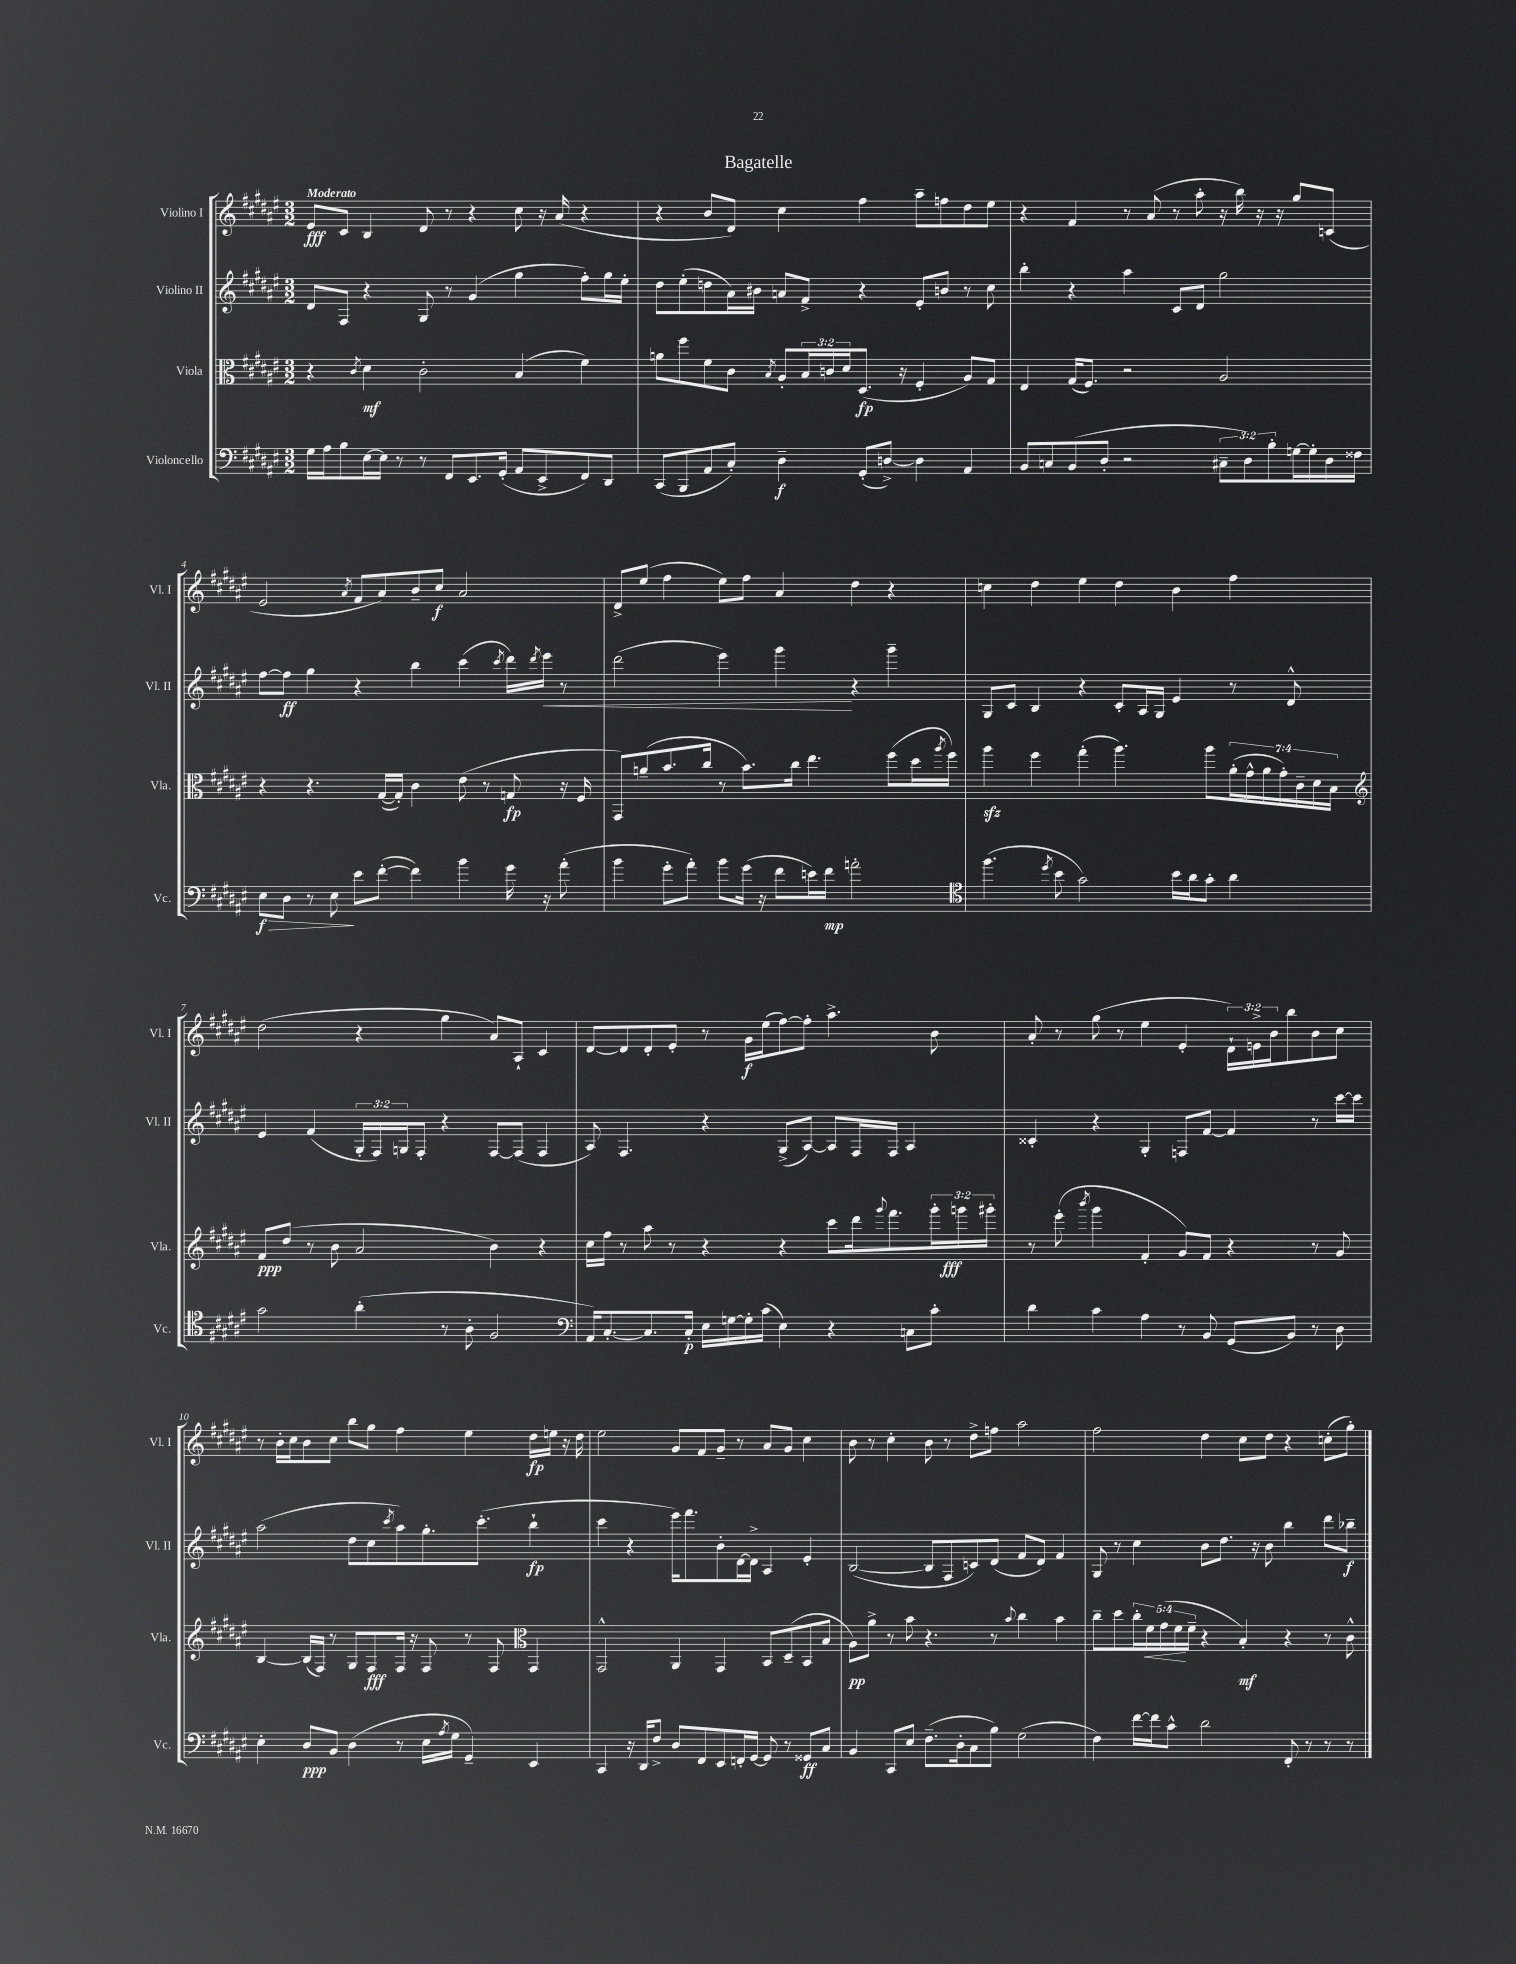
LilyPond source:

\header { title = "Bagatelle" }
<<
\new StaffGroup <<
\new Staff = "s0" \with { instrumentName = "Violino I" shortInstrumentName = "Vl. I" } {
    \clef treble \key fis \major \numericTimeSignature \time 3/2 \override Staff.TupletNumber.text = #tuplet-number::calc-fraction-text \tempo "Moderato"
    eis'8\fff cis'8 b4 dis'8 r8 r4 cis''8 r16 ais'16( r4 |
    r4 b'8 dis'8) cis''4 fis''4 ais''8-- f''8 dis''8 eis''8 |
    r4 fis'4 r8 ais'8( r8 ais''8-. r16 b''16) r16 r16 gis''8 c'8( |
    eis'2 \acciaccatura { ais'8 } fis'8 ais'8) b'8-- cis''8\f ais'2 |
    dis'8-> eis''8( fis''4 eis''8) fis''8 ais'4 dis''4 r4 |
    c''4 dis''4 eis''4 dis''4 b'4 fis''4 |
    dis''2( r4 gis''4 ais'8) ais8-! cis'4 |
    dis'8~ dis'8 dis'8-. eis'8-. r8 gis'16\f eis''16( fis''8~) fis''8-. ais''4.-> b'8 |
    ais'8-. r8 gis''8( r8 eis''4 eis'4-. \tuplet 3/2 { dis'16-!) e'16-> b'16 } b''8 b'8 cis''8 |
    r8 b'16-. cis''16 b'8 cis''8 b''8 gis''8 fis''4 eis''4 dis''16\fp e''16 r16 dis''16 |
    eis''2 gis'8 fis'8 gis'8-- r8 ais'8 gis'8 cis''4 |
    b'8 r8 cis''4-. b'8 r8 dis''8-> f''8 ais''2 |
    fis''2 dis''4 cis''8 dis''8 r4 c''8-.( gis''8-.) \bar "|." |
}
\new Staff = "s1" \with { instrumentName = "Violino II" shortInstrumentName = "Vl. II" } {
    \clef treble \key fis \major \numericTimeSignature \time 3/2 \override Staff.TupletNumber.text = #tuplet-number::calc-fraction-text
    dis'8 fis8 r4 gis8 r8 gis'4( gis''4 fis''8-.) gis''16 eis''16-. |
    dis''8 eis''8-.( d''8 ais'16) bis'16 a'8 fis'8-> r4 eis'8-. b'8 r8 cis''8 |
    b''4-. r4 ais''4 cis'8 dis'8 gis''2 |
    fis''8~ fis''8\ff gis''4 r4 b''4 cis'''4( \acciaccatura { cis'''8 } dis'''16) \acciaccatura { dis'''8 } eis'''16\< r8 |
    dis'''2( eis'''4) gis'''4\! r4 gis'''4-- |
    gis8 cis'8 b4 r4 cis'8-. ais16 gis16 eis'4 r8 dis'8-^ |
    eis'4 fis'4( \tuplet 3/2 { gis16-. fis16) g16 } fis8-. r4 fis8~ fis8( fis4 |
    ais8) fis4. r4 gis8->( ais8~) ais8 fis16 fis16 ais4 |
    cisis'4-. r4 gis4-. f8 fis'8~ fis'4 r8 cis'''16~ cis'''16 |
    ais''2( dis''8 cis''8 \acciaccatura { cis'''8 } ais''8) gis''8.-. cis'''8.-.( b''4-!\fp |
    cis'''4 r4 eis'''16) fis'''8. b'8-. dis'16~ dis'16-> ais4 eis'4-. |
    b2~( b8 fis8 c'8) dis'8( fis'8 dis'8) fis'4 |
    gis8 r8 cis''4 b'8 dis''8. r16 b'8 b''4 dis'''8 bes''8--\f \bar "|." |
}
\new Staff = "s2" \with { instrumentName = "Viola" shortInstrumentName = "Vla." } {
    \clef alto \key fis \major \numericTimeSignature \time 3/2 \override Staff.TupletNumber.text = #tuplet-number::calc-fraction-text
    r4 \acciaccatura { cis'8 } dis'4\mf cis'2-. b4( fis'4) |
    a'8 fis''8 fis'8 cis'8 \acciaccatura { b8 } ais8-. \tuplet 3/2 { b16 c'16 dis'16 } dis8.\fp( r16 fis4-. ais8) gis8 |
    eis4 gis16( fis8.) r2 ais2 |
    r4 r4. gis16~( gis16-.) cis'4 eis'8( r8 g8\fp r16 fis16 |
    gis,8) a'8--( b'8. cis''16 r8 b'8.) cis''16 eis''4. fis''8( dis''16 \acciaccatura { ais''8 } fis''16) |
    ais''4\sfz fis''4 gis''4-.( ais''4.) ais''8 \tuplet 7/4 { ais'16-.( gis'16-^ ais'16 gis'16-.) cis'16-- dis'16 b16 } |
    \clef treble fis'8\ppp dis''8( r8 b'8 ais'2 b'4) r4 |
    cis''16 fis''16 r8 ais''8 r8 r4 r4 cis'''8 dis'''16 \appoggiatura { gis'''8 } fis'''8. \tuplet 3/2 { gis'''16-. g'''16\fff gis'''16-. } |
    r8 eis'''8-.( \acciaccatura { b'''8 } gis'''4 fis'4-. gis'8) fis'8 r4 r8 gis'8 |
    b4~ b16( fis16) r8 gis8 fis8\fff fis16 r16 fis8 r8 fis8 \clef alto gis,4 |
    gis,2-^ ais,4 gis,4 b,8 dis8--( b,8 b8 |
    ais8\pp) ais'8-> r8 b'8 r4. r8 \appoggiatura { b'8 } cis''4 b'4 |
    cis''8-- dis''8 \tuplet 5/4 { cis''16-. fis'16\< gis'16( fis'16\! fis'16-- } r4 b4-.\mf) r4 r8 cis'8-^ \bar "|." |
}
\new Staff = "s3" \with { instrumentName = "Violoncello" shortInstrumentName = "Vc." } {
    \clef bass \key fis \major \numericTimeSignature \time 3/2 \override Staff.TupletNumber.text = #tuplet-number::calc-fraction-text
    gis16 ais16 b8 eis16~ eis16 r8 r8 fis,8 eis,8. gis,16-.( ais,8 eis,8-> fis,8) dis,8 |
    cis,8( b,,8 ais,8 cis8-.) dis4--\f gis,8-.( d8~->) d4 ais,4 |
    b,8 c8 b,8( dis8-. r2 \tuplet 3/2 { cis8-- dis8) b8-. } g16~ g16-. dis16 fisis16 |
    eis8\f\> dis8 r8 eis8\! eis'8 fis'8~-.( fis'4) b'4 gis'16 r16 ais'8-.( |
    b'4 gis'8-. ais'8-.) b'8 gis'16( r16 fis'8 e'16) fis'16\mp a'2-. |
    \clef tenor fis''4.( \acciaccatura { dis''8 } b'8 gis'2) b'16 ais'16 gis'8-. ais'4 |
    gis'2 ais'4-.( r8 ais8-. fis2 |
    \clef bass ais,16) cis8.~-. cis8. cis16-.\p eis16 g16~ g16-. cis'16( eis4) r4 c8 cis'8-. |
    dis'4 cis'4 ais4 r8 b,8 gis,8( b,8) r8 dis8 |
    eis4-. dis8\ppp b,8 dis4( r8 eis16 \acciaccatura { ais8 } gis16 gis,4--) eis,4 |
    cis,4 r16 dis,16 fis8-> dis8 fis,8 eis,8 f,16-. gis,16~ gis,8 r8 gisis,8\ff cis8 |
    b,4 cis,8 eis8 fis8.--( dis16-. cis8 b8) gis2( |
    fis4) fis'16~ fis'16 cis'8-^ dis'2 fis,8-. r8 r8 r8 \bar "|." |
}
>>
>>
